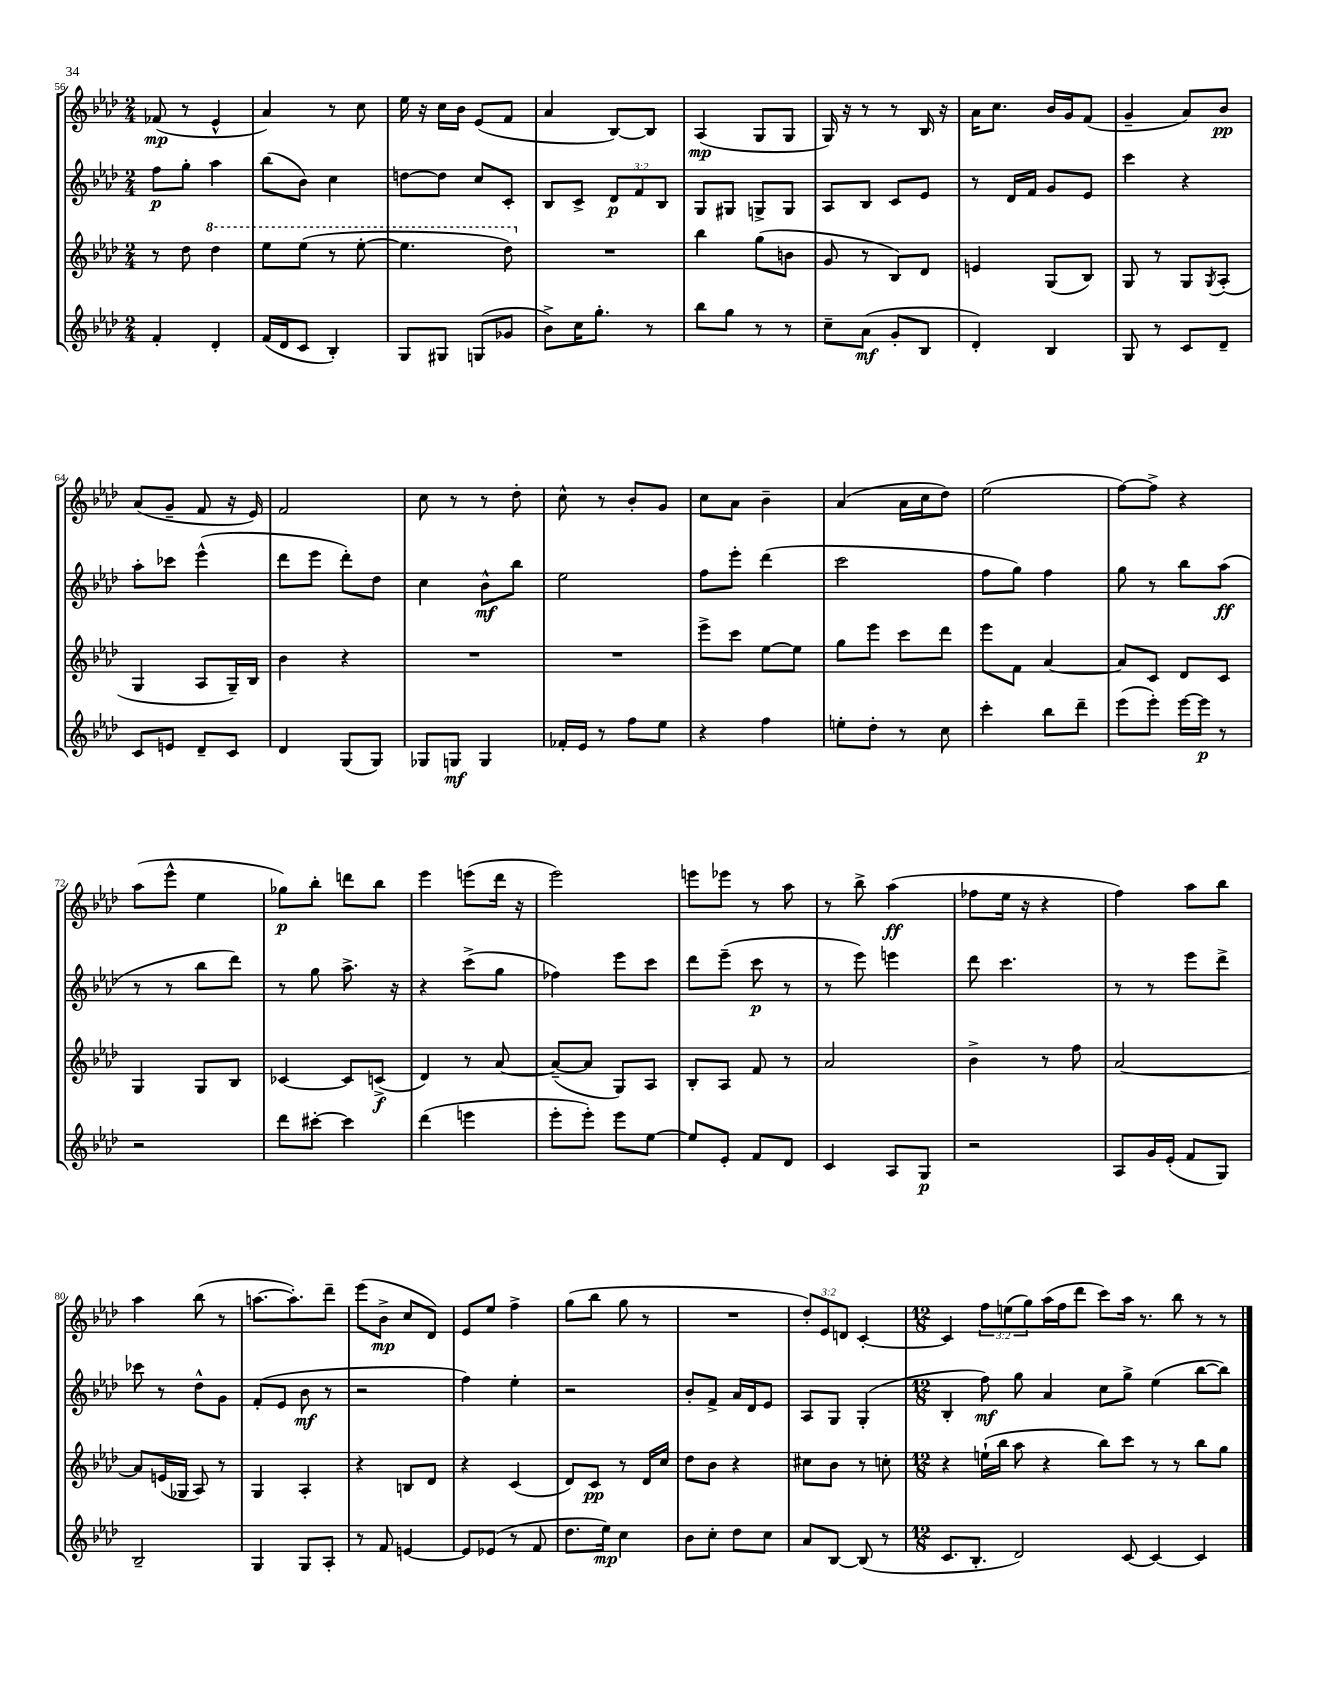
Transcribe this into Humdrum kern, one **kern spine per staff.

**kern	**dynam	**kern	**dynam	**kern	**dynam	**kern	**dynam
*part4	*part4	*part3	*part3	*part2	*part2	*part1	*part1
*staff4	*staff4	*staff3	*staff3	*staff2	*staff2	*staff1	*staff1
*clefG2	*	*clefG2	*	*clefG2	*	*clefG2	*
*k[b-e-a-d-]	*	*k[b-e-a-d-]	*	*k[b-e-a-d-]	*	*k[b-e-a-d-]	*
*M2/4	*	*M2/4	*	*M2/4	*	*M2/4	*
=56	=56	=56	=56	=56	=56	=56	=56
4f'/	.	8r	.	8ff\L	p	(8f-X/	mp
.	.	8dd-\	.	8gg'\J	.	8r	.
*	*	*8va	*	*	*	*	*
4d-'/	.	4ddd-\	.	4aa-\	.	4e-^^/	.
=57	=57	=57	=57	=57	=57	=57	=57
(16f/LL	.	8eee-\L	.	(8bb-\L	.	4a-/)	.
16d-/J	.	.	.	.	.	.	.
8c/J	.	(8eee-\J	.	8b-\J)	.	.	.
4B-'/)	.	8r	.	4cc\	.	8r	.
.	.	[8eee-'\	.	.	.	8cc\	.
=58	=58	=58	=58	=58	=58	=58	=58
8G/L	.	4.eee-\]	.	[8ddn\L	.	16ee-\	.
.	.	.	.	.	.	16r	.
8G#X/J	.	.	.	8dd\J]	.	16cc\LL	.
.	.	.	.	.	.	16b-\JJ	.
(8Gn/L	.	.	.	8cc/L	.	(8e-/L	.
8g-X/J	.	8ddd-\)	.	8c'/J	.	8f/J	.
=59	=59	=59	=59	=59	=59	=59	=59
*	*	*X8va	*	*	*	*	*
8b-^\L)	.	2r	.	8B-/L	.	4a-/	.
16cc\K	.	.	.	8c^/J	.	.	.
8.gg'\J	.	.	.	.	.	.	.
.	.	.	.	12d-/L	p	[8B-/L)	.
.	.	.	.	12f/	.	.	.
8r	.	.	.	.	.	8B-/J]	.
.	.	.	.	12B-/J	.	.	.
=60	=60	=60	=60	=60	=60	=60	=60
8bb-\L	.	4bb-\	.	8G/L	.	(4A-/	mp
8gg\J	.	.	.	8G#X/J	.	.	.
8r	.	(8gg\L	.	8Gn^/L	.	8G/L	.
8r	.	8bn\J	.	8G/J	.	8G/J	.
=61	=61	=61	=61	=61	=61	=61	=61
8cc~\L	.	8g/	.	8A-/L	.	16G/)	.
.	.	.	.	.	.	16r	.
(8a-\J	mf	8r	.	8B-/J	.	8r	.
8g'/L	.	8B-/L)	.	8c/L	.	8r	.
8B-/J	.	8d-/J	.	8e-/J	.	16B-/	.
.	.	.	.	.	.	16r	.
=62	=62	=62	=62	=62	=62	=62	=62
4d-'/)	.	4en/	.	8r	.	16a-\KL	.
.	.	.	.	.	.	8.cc\J	.
.	.	.	.	16d-/LL	.	.	.
.	.	.	.	16f/JJ	.	.	.
4B-/	.	(8G/L	.	8g/L	.	16b-/LL	.
.	.	.	.	.	.	16g/J	.
.	.	8B-/J)	.	8e-/J	.	(8f/J	.
=63	=63	=63	=63	=63	=63	=63	=63
8G/	.	8G/	.	4ccc\	.	4g~/	.
8r	.	8r	.	.	.	.	.
8c/L	.	8G/L	.	4r	.	8a-/L)	.
.	.	8qG/	.	.	.	.	.
8d-~/J	.	(8A-'/J	.	.	.	8b-/J	pp
!!LO:LB:g=z
=64	=64	=64	=64	=64	=64	=64	=64
8c/L	.	4G/	.	8aa-'\L	.	(8a-/L	.
8en/J	.	.	.	8ccc-X\J	.	8g~/J	.
8d-~/L	.	8A-/L	.	(4eee-^^\	.	8f/	.
8c/J	.	16G~/L)	.	.	.	16r	.
.	.	16B-/JJ	.	.	.	16e-/)	.
=65	=65	=65	=65	=65	=65	=65	=65
4d-/	.	4b-\	.	8ddd-\L	.	2f/	.
.	.	.	.	8eee-\J	.	.	.
(8G/L	.	4r	.	8ddd-'\L)	.	.	.
8G/J)	.	.	.	8dd-\J	.	.	.
=66	=66	=66	=66	=66	=66	=66	=66
8G-X/L	.	2r	.	4cc\	.	8cc\	.
8Gn/J	mf	.	.	.	.	8r	.
4G/	.	.	.	8b-^^\L	mf	8r	.
.	.	.	.	8bb-\J	.	8dd-'\	.
=67	=67	=67	=67	=67	=67	=67	=67
16f-X'/LL	.	2r	.	2ee-\	.	8cc^^\	.
16e-/JJ	.	.	.	.	.	.	.
8r	.	.	.	.	.	8r	.
8ff\L	.	.	.	.	.	8b-'/L	.
8ee-\J	.	.	.	.	.	8g/J	.
=68	=68	=68	=68	=68	=68	=68	=68
4r	.	8eee-^\L	.	8ff\L	.	8cc\L	.
.	.	8ccc\J	.	8eee-'\J	.	8a-\J	.
4ff\	.	[8ee-\L	.	(4ddd-\	.	4b-~\	.
.	.	8ee-\J]	.	.	.	.	.
=69	=69	=69	=69	=69	=69	=69	=69
8een'\L	.	8gg\L	.	2ccc\	.	(4a-/	.
8dd-'\J	.	8eee-\J	.	.	.	.	.
8r	.	8ccc\L	.	.	.	16a-\LL	.
.	.	.	.	.	.	16cc\J	.
8cc\	.	8ddd-\J	.	.	.	8dd-\J)	.
=70	=70	=70	=70	=70	=70	=70	=70
4ccc'\	.	8eee-\L	.	8ff\L	.	(2ee-\	.
.	.	8f\J	.	8gg\J)	.	.	.
8bb-\L	.	[4a-/	.	4ff\	.	.	.
8ddd-~\J	.	.	.	.	.	.	.
=71	=71	=71	=71	=71	=71	=71	=71
(8eee-\L	.	8a-/L]	.	8gg\	.	[8ff\L)	.
8eee-'\J)	.	8c/J	.	8r	.	8ff^\J]	.
[16eee-\LL	.	8d-/L	.	8bb-\L	.	4r	.
16eee-\JJ]	p	.	.	.	.	.	.
8r	.	8c/J	.	(8aa-\J	ff	.	.
!!LO:LB:g=z
=72	=72	=72	=72	=72	=72	=72	=72
2r	.	4G/	.	8r	.	(8aa-\L	.
.	.	.	.	8r	.	8eee-^^\J	.
.	.	8G/L	.	8bb-\L	.	4ee-\	.
.	.	8B-/J	.	8ddd-\J)	.	.	.
=73	=73	=73	=73	=73	=73	=73	=73
8ddd-\L	.	[4c-X/	.	8r	.	8gg-X\L)	p
[8ccc#X'\J	.	.	.	8gg\	.	8bb-'\J	.
4ccc#\]	.	8c-/L]	.	8.aa-^\	.	8dddn\L	.
.	.	(8cn^/J	f	.	.	8bb-\J	.
.	.	.	.	16r	.	.	.
=74	=74	=74	=74	=74	=74	=74	=74
(4ddd-\	.	4d-/)	.	4r	.	4eee-\	.
4eeen\	.	8r	.	(8ccc^\L	.	(8eeen\L	.
.	.	[8a-/	.	8gg\J	.	16ddd-\Jk	.
.	.	.	.	.	.	16r	.
=75	=75	=75	=75	=75	=75	=75	=75
8eee-'\L	.	(8a-~/L_	.	4ff-X\)	.	2eee-\)	.
8eee-'\J)	.	8a-/J]	.	.	.	.	.
8eee-\L	.	8G/L)	.	8eee-\L	.	.	.
[8ee-\J	.	8A-/J	.	8ccc\J	.	.	.
=76	=76	=76	=76	=76	=76	=76	=76
8ee-/L]	.	8B-'/L	.	8ddd-\L	.	8eeen\L	.
8e-'/J	.	8A-/J	.	(8eee-~\J	.	8eee-X\J	.
8f/L	.	8f/	.	8ccc\	p	8r	.
8d-/J	.	8r	.	8r	.	8aa-\	.
=77	=77	=77	=77	=77	=77	=77	=77
4c/	.	2a-/	.	8r	.	8r	.
.	.	.	.	8eee-\)	.	8bb-^\	.
8A-/L	.	.	.	4eeen\	.	(4aa-\	ff
8G/J	p	.	.	.	.	.	.
=78	=78	=78	=78	=78	=78	=78	=78
2r	.	4b-^\	.	8ddd-\	.	8ff-X\L	.
.	.	.	.	4.ccc\	.	16ee-\Jk	.
.	.	.	.	.	.	16r	.
.	.	8r	.	.	.	4r	.
.	.	8ff\	.	.	.	.	.
=79	=79	=79	=79	=79	=79	=79	=79
8A-/L	.	[2a-/	.	8r	.	4ff\)	.
16g/L	.	.	.	8r	.	.	.
(16e-'/JJ	.	.	.	.	.	.	.
8f/L	.	.	.	8eee-\L	.	8aa-\L	.
8G/J)	.	.	.	8ddd-^\J	.	8bb-\J	.
!!LO:LB:g=z
=80	=80	=80	=80	=80	=80	=80	=80
2B-~/	.	8a-/L]	.	8ccc-X\	.	4aa-\	.
.	.	(16en/L	.	8r	.	.	.
.	.	16G-X/JJ	.	.	.	.	.
.	.	8A-/)	.	8dd-^^\L	.	(8bb-\	.
.	.	8r	.	8g\J	.	8r	.
=81	=81	=81	=81	=81	=81	=81	=81
4G/	.	4G/	.	(8f'/L	.	[8.aan\L	.
.	.	.	.	8e-/J	.	.	.
.	.	.	.	.	.	8.aa'\])	.
8G/L	.	4A-'/	.	8b-\	mf	.	.
8A-'/J	.	.	.	8r	.	8ddd-~\J	.
=82	=82	=82	=82	=82	=82	=82	=82
8r	.	4r	.	2r	.	(8eee-\L	.
8f/	.	.	.	.	.	8b-^\J	mp
[4en/	.	8Bn/L	.	.	.	8cc/L	.
.	.	8d-/J	.	.	.	8d-/J)	.
=83	=83	=83	=83	=83	=83	=83	=83
8e/L]	.	4r	.	4ff\)	.	8e-/L	.
(8e-X/J	.	.	.	.	.	8ee-/J	.
8r	.	(4c/	.	4ee-'\	.	4ff^\	.
8f/	.	.	.	.	.	.	.
=84	=84	=84	=84	=84	=84	=84	=84
8.dd-\L	.	8d-/L)	.	2r	.	(8gg\L	.
.	.	8c/J	pp	.	.	8bb-\J	.
16ee-\Jk)	mp	.	.	.	.	.	.
4cc\	.	8r	.	.	.	8gg\	.
.	.	16d-/LL	.	.	.	8r	.
.	.	16cc/JJ	.	.	.	.	.
=85	=85	=85	=85	=85	=85	=85	=85
8b-\L	.	8dd-\L	.	8b-'/L	.	2r	.
8cc'\J	.	8b-\J	.	8f^/J	.	.	.
8dd-\L	.	4r	.	16a-/LL	.	.	.
.	.	.	.	16d-/J	.	.	.
8cc\J	.	.	.	8e-/J	.	.	.
=86	=86	=86	=86	=86	=86	=86	=86
8a-/L	.	8cc#X\L	.	8A-/L	.	12dd-'/L)	.
.	.	.	.	.	.	12e-/	.
[8B-/J	.	8b-\J	.	8G/J	.	.	.
.	.	.	.	.	.	12dn/J	.
(8B-/]	.	8r	.	(4G'/	.	[4c'/	.
8r	.	8ccn'\	.	.	.	.	.
=87	=87	=87	=87	=87	=87	=87	=87
*M12/8	*	*M12/8	*	*M12/8	*	*M12/8	*
8.c/L	.	4r	.	4B-'/	.	4c/]	.
8.B-'/J	.	.	.	.	.	.	.
.	.	(16een`\LL	.	8ff\)	mf	12ff\L	.
.	.	16bb-\JJ	.	.	.	.	.
.	.	.	.	.	.	(12een\	.
2d-/)	.	8aa-\	.	8gg\	.	.	.
.	.	.	.	.	.	12gg\)	.
.	.	4r	.	4a-/	.	(16aa-\L	.
.	.	.	.	.	.	16ff\J	.
.	.	.	.	.	.	8ddd-\J	.
.	.	8bb-\L)	.	8cc\L	.	8ccc\L)	.
[8c/	.	8ccc\J	.	8gg^\J	.	16aa-\Jk	.
.	.	.	.	.	.	8.r	.
4c/_	.	8r	.	(4ee-\	.	.	.
.	.	8r	.	.	.	8bb-\	.
4c/]	.	8bb-\L	.	[8bb-\L	.	8r	.
.	.	8gg\J	.	8bb-\J])	.	8r	.
==	==	==	==	==	==	==	==
*-	*-	*-	*-	*-	*-	*-	*-
